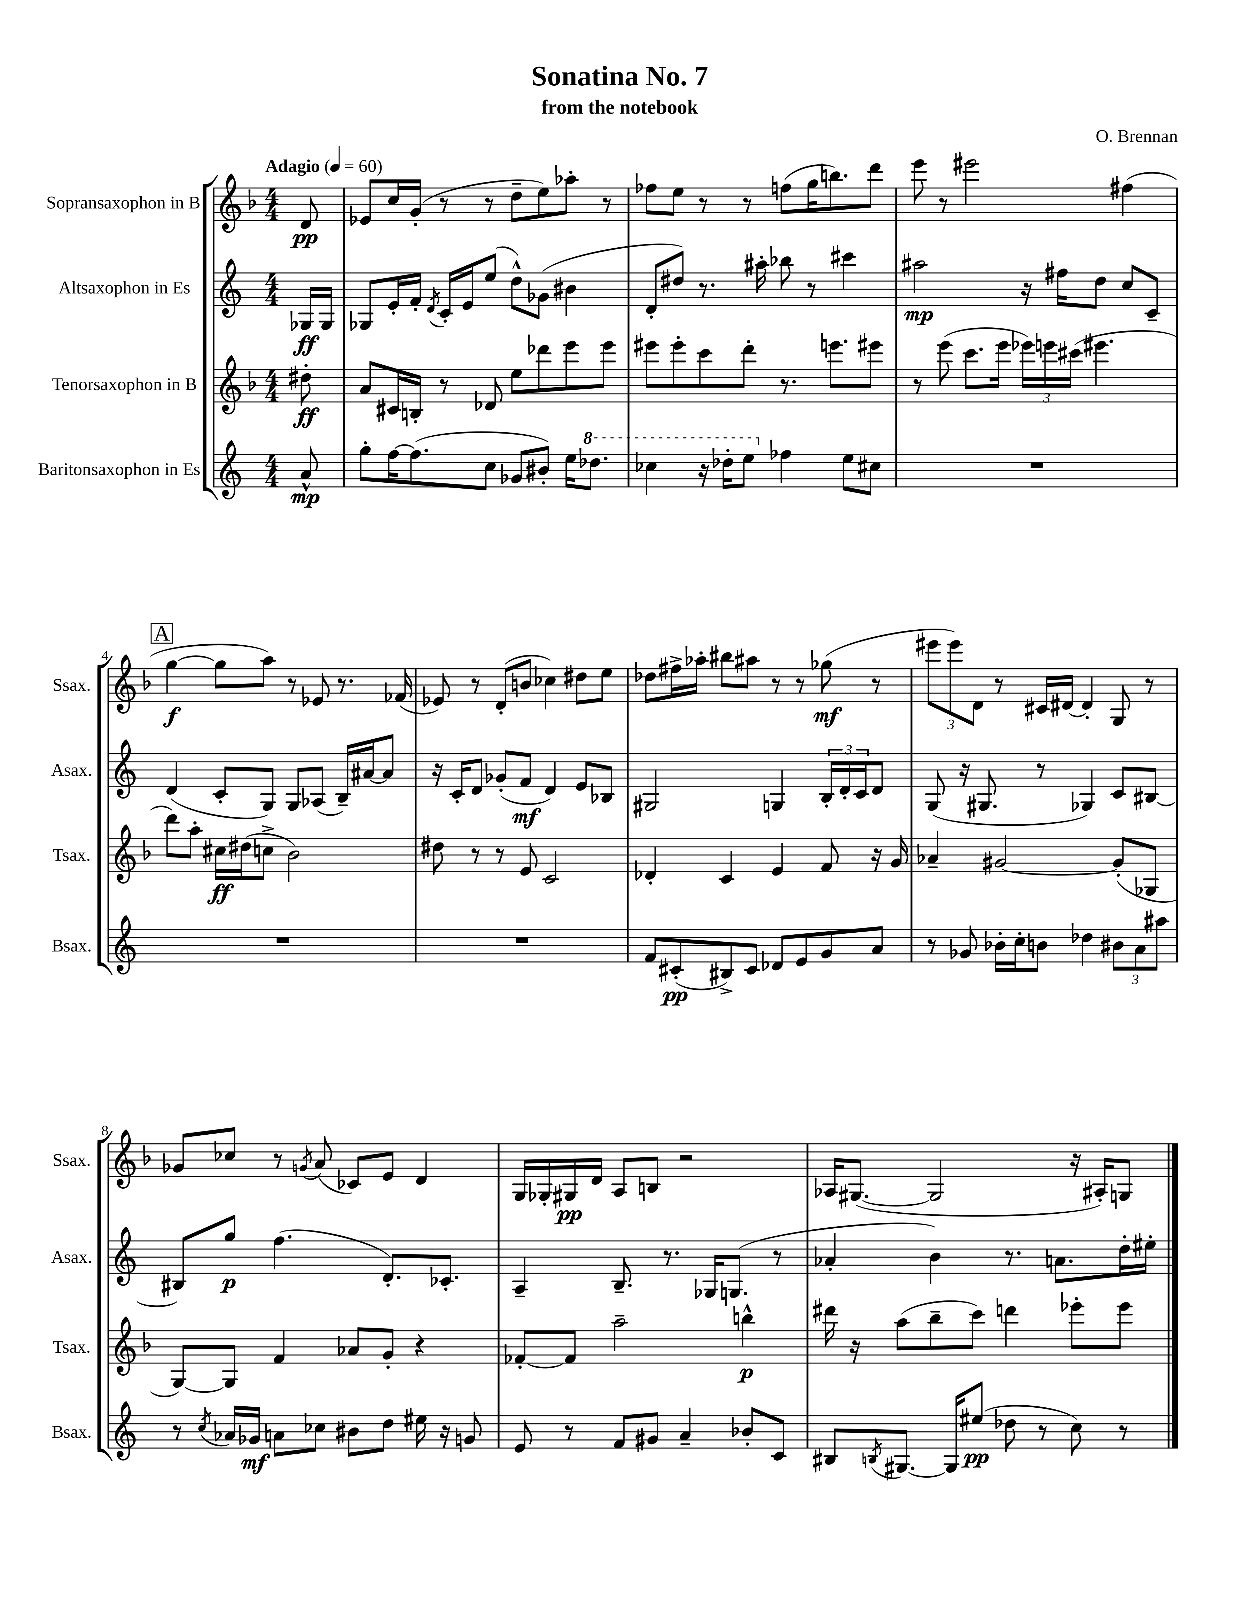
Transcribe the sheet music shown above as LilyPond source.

\header { title = "Sonatina No. 7" composer = "O. Brennan" subtitle = "from the notebook" }
<<
\new StaffGroup <<
\new Staff = "s0" \with { instrumentName = "Sopransaxophon in B" shortInstrumentName = "Ssax." } {
    \clef treble \key f \major \numericTimeSignature \time 4/4 \partial 8 \tempo "Adagio" 4 = 60
    d'8\pp |
    ees'8 c''16 g'16-.( r8 r8 d''8-- e''8) aes''8-. r8 |
    fes''8 e''8 r8 r8 f''8( g''16 b''8.) d'''8 |
    e'''8 r8 eis'''2 fis''4( |
    \mark \markup { \box "A" } g''4~\f g''8 a''8) r8 ees'8 r8. fes'16( |
    ees'8) r8 d'8-.( b'8 ces''4) dis''8 e''8 |
    des''8 fis''16-> aes''16-. bis''8 ais''8 r8 r8 ges''8\mf( r8 |
    \tuplet 3/2 { eis'''8 eis'''8) d'8 } r8 cis'16 dis'16~ dis'4-. g8 r8 |
    ges'8 ces''8 r8 \acciaccatura { g'8 } a'8( ces'8) e'8 d'4 |
    g16 ges16-. gis16\pp d'16 a8 b8 r2 |
    aes16 gis8.~( gis2 r16 ais16-.) g8 \bar "|." |
}
\new Staff = "s1" \with { instrumentName = "Altsaxophon in Es" shortInstrumentName = "Asax." } {
    \clef treble \key c \major \numericTimeSignature \time 4/4 \partial 8
    ges16\ff ges16 |
    ges8 e'16-. f'16-. \acciaccatura { d'8 } c'16-. e'16 e''8( d''8-^) ges'8( bis'4 |
    d'8-. dis''8) r8. ais''16-. bes''8 r8 cis'''4 |
    ais''2\mp r16 fis''16 d''8 c''8 c'8-- |
    \mark \markup { \box "A" } d'4( c'8-. g8) g8 aes8( b16--) ais'16~ ais'8 |
    r16 c'16-. d'8 ges'8-.( f'8\mf d'4) e'8 bes8 |
    gis2 g4 \tuplet 3/2 { b16-. d'16-. c'16 } d'8 |
    g8( r16 gis8. r8 ges4) c'8 bis8~ |
    bis8 g''8\p f''4.( d'8.-.) ces'8.-. |
    a4-- b8.-- r8. ges16 g8.( r8 |
    aes'4-. b'4) r8. a'8. d''16-. eis''16-. \bar "|." |
}
\new Staff = "s2" \with { instrumentName = "Tenorsaxophon in B" shortInstrumentName = "Tsax." } {
    \clef treble \key f \major \numericTimeSignature \time 4/4 \partial 8
    dis''8-.\ff |
    a'8 cis'16 b16-. r8 des'8 e''8 des'''8 e'''8 e'''8 |
    eis'''8 eis'''8-. c'''8 d'''8-. r8. e'''8. eis'''8 |
    r8 e'''8( c'''8. e'''16 \tuplet 3/2 { ees'''16) e'''16 cis'''16( } eis'''4. |
    \mark \markup { \box "A" } d'''8) a''8-. cis''16\ff dis''16( c''8-> bes'2) |
    dis''8 r8 r8 e'8 c'2 |
    des'4-. c'4 e'4 f'8 r16 g'16 |
    aes'4-- gis'2~ gis'8-.( ges8 |
    g8~) g8 f'4 aes'8 g'8-. r4 |
    fes'8~-. fes'8 a''2-- b''4-^\p |
    dis'''16 r16 a''8( bes''8-- c'''8) d'''4 ees'''8-. ees'''8 \bar "|." |
}
\new Staff = "s3" \with { instrumentName = "Baritonsaxophon in Es" shortInstrumentName = "Bsax." } {
    \clef treble \key c \major \numericTimeSignature \time 4/4 \partial 8
    a'8-^\mp |
    g''8-. f''16~ f''8.( c''8 ges'8 bis'8-.) e''16 \ottava #1 des'''8. |
    ces'''4 r16 des'''16-. e'''8 \ottava #0 fes''4 e''8 cis''8 |
    R1 |
    \mark \markup { \box "A" } R1 |
    R1 |
    f'8 cis'8-.\pp( bis8->) cis'8 des'8 e'8 g'8 a'8 |
    r8 ges'8 bes'16-. c''16-. b'8 des''4 \tuplet 3/2 { bis'8 a'8 ais''8 } |
    r8 \acciaccatura { c''8 } aes'16 ges'16\mf a'8 ces''8 bis'8 d''8 eis''16 r16 g'8 |
    e'8 r8 f'8 gis'8 a'4-- bes'8-. c'8 |
    bis8 \acciaccatura { b8 } gis8.~ gis16 eis''8\pp( des''8 r8 c''8) r8 \bar "|." |
}
>>
>>
